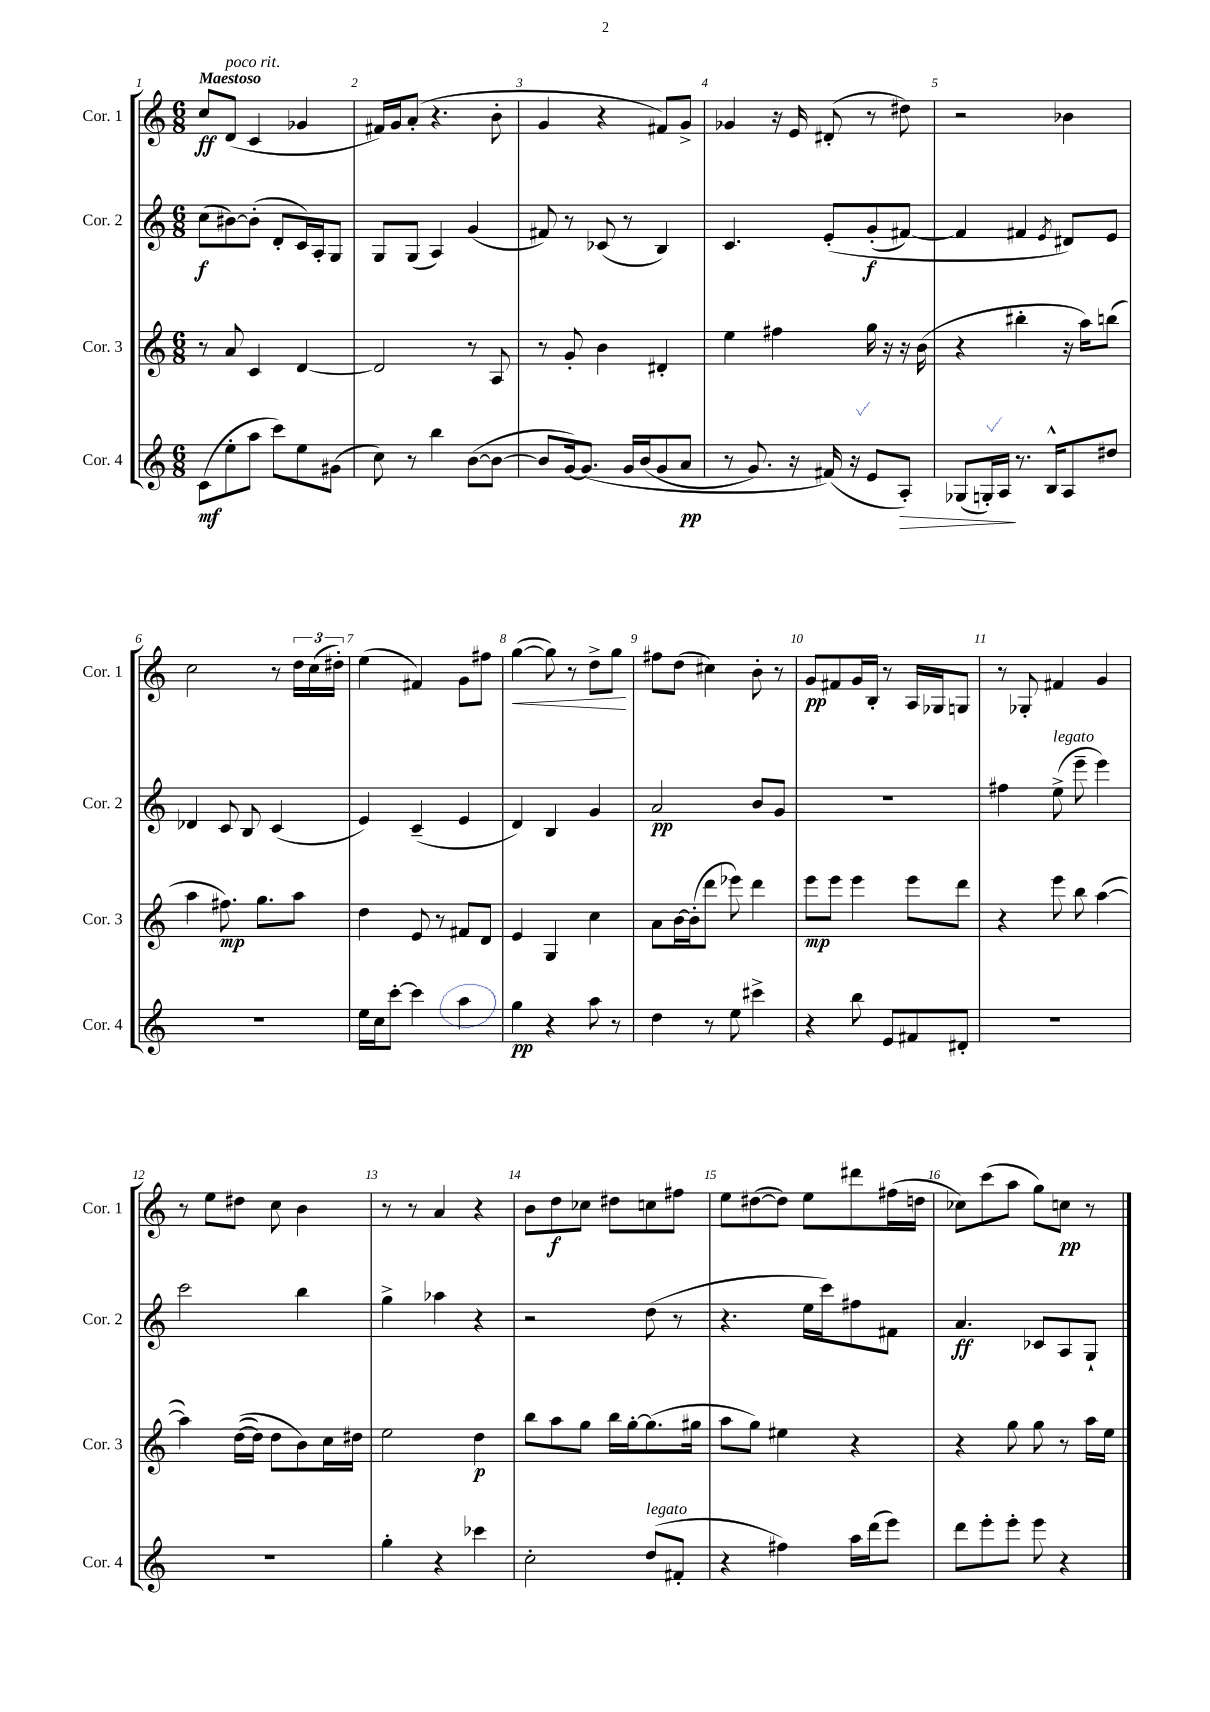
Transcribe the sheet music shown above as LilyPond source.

<<
\new StaffGroup <<
\new Staff = "s0" \with { instrumentName = "Cor. 1" shortInstrumentName = "Cor. 1" } {
    \clef treble \key c \major \numericTimeSignature \time 6/8 \tempo "Maestoso"
    c''8\ff d'8^\markup { \italic "poco rit." }( c'4 ges'4 |
    fis'16) g'16 a'8-.( r4. b'8-. |
    g'4 r4 fis'8) g'8-> |
    ges'4 r16 e'16 dis'8-.( r8 dis''8) |
    r2 bes'4 |
    c''2 r8 \tuplet 3/2 { d''16 c''16( dis''16-.) } |
    e''4( fis'4) g'8 fis''8 |
    g''4~\<( g''8) r8 d''8-> g''8\! |
    fis''8 d''8( cis''4) b'8-. r8 |
    g'8\pp fis'8 g'16 b16-. r8 a16 ges16 g8 |
    r8 ges8-. fis'4 g'4 |
    r8 e''8 dis''8 c''8 b'4 |
    r8 r8 a'4 r4 |
    b'8 d''8\f ces''8 dis''8 c''8 fis''8 |
    e''8 dis''8~( dis''8) e''8 dis'''8 fis''16( d''16 |
    ces''8) c'''8( a''8 g''8) c''8\pp r8 \bar "|." |
}
\new Staff = "s1" \with { instrumentName = "Cor. 2" shortInstrumentName = "Cor. 2" } {
    \clef treble \key c \major \numericTimeSignature \time 6/8
    c''8\f( bis'8~) bis'8-.( d'8-. c'16) a16-. g8 |
    g8 g8( a4) g'4( |
    fis'8) r8 ces'8( r8 b4) |
    c'4. e'8-.\( g'8-.\f( fis'8~) |
    fis'4 fis'4 \acciaccatura { e'8 } dis'8\) e'8 |
    des'4 c'8 b8 c'4( |
    e'4) c'4--( e'4 |
    d'4) b4 g'4 |
    a'2\pp b'8 g'8 |
    R2. |
    fis''4 e''8->^\markup { \italic "legato" }( e'''8-- e'''4) |
    c'''2 b''4 |
    g''4-> aes''4 r4 |
    r2 d''8( r8 |
    r4. e''16 c'''16) fis''8 fis'8 |
    a'4.\ff ces'8 a8 g8-! \bar "|." |
}
\new Staff = "s2" \with { instrumentName = "Cor. 3" shortInstrumentName = "Cor. 3" } {
    \clef treble \key c \major \numericTimeSignature \time 6/8
    r8 a'8 c'4 d'4~ |
    d'2 r8 a8 |
    r8 g'8-. b'4 dis'4-. |
    e''4 fis''4 g''16 r16 r16 b'16( |
    r4 bis''4-. r16 a''16) b''8( |
    a''4 fis''8.\mp) g''8. a''8 |
    d''4 e'8 r8 fis'8 d'8 |
    e'4 g4 c''4 |
    a'8 b'16~ b'16-.( d'''8 ees'''8) d'''4 |
    e'''8\mp e'''8 e'''4 e'''8 d'''8 |
    r4 e'''8 b''8 a''4~( |
    a''4) d''16~(\( d''16) d''8 b'8\) c''16 dis''16 |
    e''2 d''4\p |
    b''8 a''8 g''8 b''16 g''16~-. g''8.( gis''16 |
    a''8 g''8) eis''4 r4 |
    r4 g''8 g''8 r8 a''16 e''16 \bar "|." |
}
\new Staff = "s3" \with { instrumentName = "Cor. 4" shortInstrumentName = "Cor. 4" } {
    \clef treble \key c \major \numericTimeSignature \time 6/8
    c'8\mf( e''8-. a''8 c'''8) e''8 gis'8( |
    c''8) r8 b''4 b'8~( b'8~ |
    b'8 g'16~) g'8.\( g'16 b'16( g'8 a'8\pp |
    r8 g'8.) r16 fis'16(\) r16 e'8 a8-.\>) |
    ges8( g16-.) a16\! r8. b16-^ a8 dis''8 |
    R2. |
    e''16 c''16 c'''8~-. c'''4 a''4 |
    g''4\pp r4 a''8 r8 |
    d''4 r8 e''8 cis'''4-> |
    r4 b''8 e'8 fis'8 dis'8-. |
    R2. |
    R2. |
    g''4-. r4 ces'''4 |
    c''2-. d''8^\markup { \italic "legato" }( fis'8-. |
    r4 fis''4) a''16 d'''16( e'''8) |
    d'''8 e'''8-. e'''8-. e'''8 r4 \bar "|." |
}
>>
>>
\layout { \context { \Score \override BarNumber.break-visibility = ##(#f #t #t) barNumberVisibility = #all-bar-numbers-visible } }
